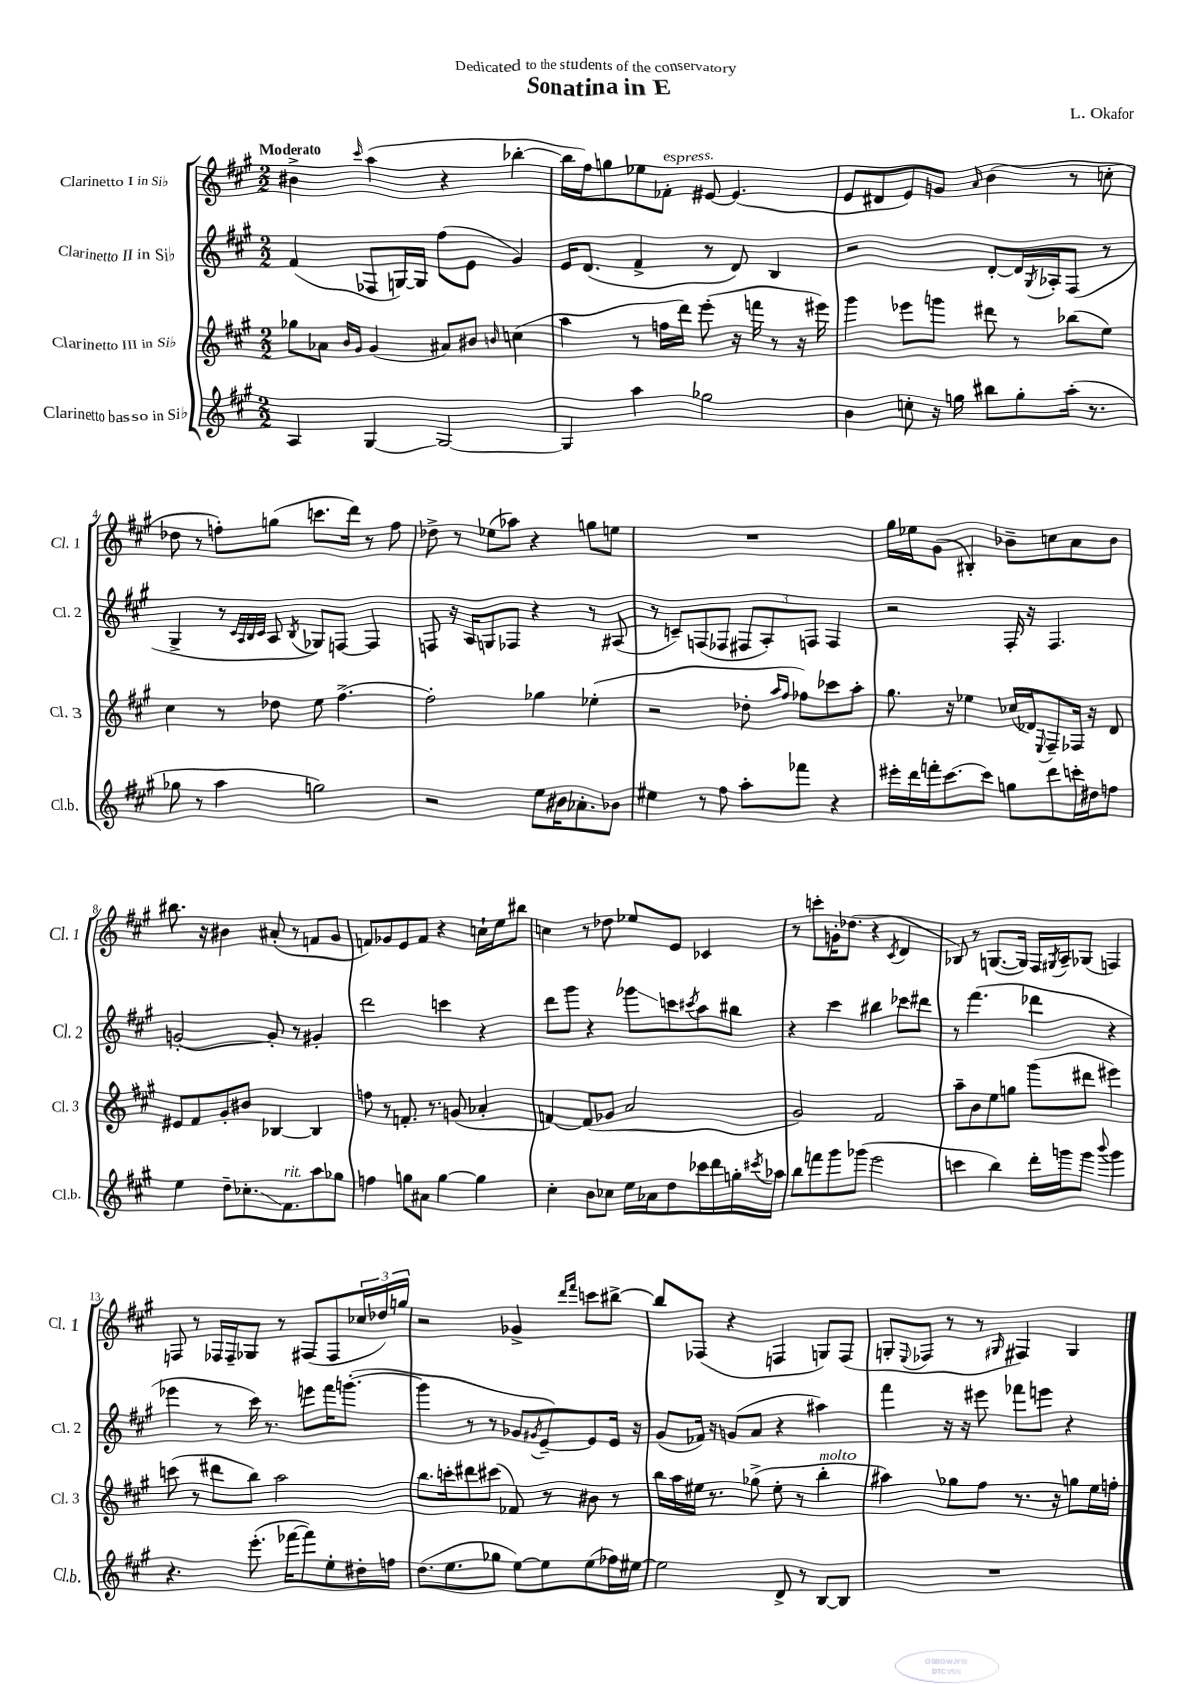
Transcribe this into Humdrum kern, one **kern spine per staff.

**kern	**kern	**kern	**kern
*staff4	*staff3	*staff2	*staff1
*clefG2	*clefG2	*clefG2	*clefG2
*k[f#c#g#]	*k[f#c#g#]	*k[f#c#g#]	*k[f#c#g#]
*M2/2	*M2/2	*M2/2	*M2/2
4A	8gg-	(4f#	4b#^
.	8a-	.	.
.	16qqb	.	.
.	16qqg#	.	16qqccc#
[4G#	(4g#	8F-	(4aa
.	.	[16G)	.
.	.	16G]	.
2G#_	8a#)	(8ff#	4r
.	8b#	8e	.
.	16qqb	.	.
.	(4cc	4g#)	[4bb-'
=	=	=	=
4G#]	4aa	16e	16bb-]
.	.	(8.d	16ff#)
.	.	.	8gg
4aa	8r	4f#^	8ee-
.	16ff	.	8f-'
.	16ddd)	.	.
2gg-	(8eee'	8r	[8e#
.	16r	8d)	(4.e#]
.	16fff	.	.
.	8r	4B	.
.	16r	.	.
.	16eee#)	.	.
=	=	=	=
4b	4ggg#	2r	8e
.	.	.	8d#
8cc'	8eee-	.	8e)
16r	8ggg	.	8g
16gg	.	.	.
.	.	.	16qqa
8bb#	8ddd#	[8d'	(4b
8gg'	8r	16d]	.
.	.	8qG#	.
.	.	16A-'	.
(16aa'	(8bb-	(8F#	8r
8.r	.	.	.
.	8ee)	8r	8cc'
=	=	=	=
8gg-	4cc#	4G#^	8dd-
8r	.	.	8r
4aa	8r	8r	8ff')
.	.	32qqc#	.
.	.	32qqA	.
.	.	32qqB	.
.	.	32qqc#	.
.	8dd-	8A	(8gg
.	.	8qB	.
2gg)	8ee	8G-)	8.ccc
.	[4.ff#^	[8F	.
.	.	.	16ddd)
.	.	4F]	8r
.	.	.	8ff
=	=	=	=
2r	2ff#']	8F	8dd-^
.	.	16r	8r
.	.	16A	.
.	.	8G	(8ee-
.	.	8F-	8aa-)
8ee	4gg-	4r	4r
16b#	.	.	.
8.a-'	.	.	.
.	(4ee-'	8r	8gg
8b-	.	(8A#	8ee
=	=	=	=
4ee#	2r	8r	1r
.	.	8c~)	.
8r	.	(8F	.
8ff#	.	8F-	.
8aa'	8dd-'	12F#	.
.	.	12A')	.
.	16qqaa	.	.
.	16qqff#	.	.
8fff-	8ff-)	.	.
.	.	12F	.
4r	8ccc-	4F	.
.	8aa'	.	.
=	=	=	=
16eee#'	8.gg#	2r	16gg#
16ddd	.	.	16ee-
16fff'	.	.	(8g#
[8.ccc#	16r	.	.
.	4ee-	.	4B#')
8ccc#]	.	.	.
8gg	(16cc-	16F#'	8b-~
.	16d-)	16r	.
.	8qqE	.	.
8ddd	8F#~	4.F#	8cc
16ccc'	16F-	.	8a
16dd#	16r	.	.
8ff	8d-	.	8b-
=	=	=	=
4ee	8e#	[2g'	8.bb#
.	8f#	.	.
.	.	.	16r
8dd~	8g#'	.	4b#
8.cc-'	8b#	.	.
.	[4B-	8g']	(8a#'
8.f#	.	.	.
.	.	8r	8r
8aa	4B-]	4g#'	8f
8gg-	.	.	8g#
=	=	=	=
4ff	8ff	2ddd	8f)
.	8r	.	8g-
8gg	8.f'	.	8e
8a#	.	.	8f
.	8.r	.	.
[4gg	.	4ccc	4r
.	(8g	.	.
4gg]	4a-'	4r	16cc`
.	.	.	16ee
.	.	.	8bb#
=	=	=	=
4cc#'	[4f)	8ddd	4cc
.	.	8ggg#	.
8b	(8f]	4r	8r
8cc-	8g-	.	8dd-
16ee	2a	8ggg-	8ee-
16a-	.	.	.
8dd	.	8ccc	8e
.	.	8qccc#	.
16ccc-	.	8aa	4c-
16ddd	.	.	.
16gg'	.	8bb#	.
8qccc#	.	.	.
16aa-	.	.	.
=	=	=	=
8bb	2g#)	4r	8r
8fff	.	.	8ccc'
8ggg#	.	4ccc#	16g'
.	.	.	(8.dd-
(8ggg-	.	.	.
2eee	2f#	4bb#	4r
.	.	.	8qc#
.	.	8ccc-	4d
.	.	8ddd#	.
=	=	=	=
4ccc	8aa~	8r	8B-)
.	8b	(4.fff#	8r
4bb)	8ee	.	([8.G
.	8gg	.	.
.	.	.	16G])
16ddd'	(8ggg#	4ddd-	16F#
.	.	.	8qG#
16ggg	.	.	16A~
8ggg	8ddd#	.	(8G-
8qqbbb	.	.	.
4ggg	4eee#)	4r	4F)
=	=	=	=
4.r	(8ccc	4eee-	8F
.	8r	.	8r
.	8ddd#	8r	16F-
.	.	.	16F-~
(8.eee'	8bb)	16ccc#)	8G-
.	.	8.r	.
.	2aa	.	8r
[16fff-	.	.	.
8fff-])	.	8eee	(8F#
8ee'	.	16fff#	8F#
.	.	([8.ggg'	.
16dd#'	.	.	24cc-
.	.	.	24dd-)
16ff	.	.	.
.	.	.	24gg
=	=	=	=
(8.dd	8.bb	4ggg]	2r
8.ee	16ccc'	.	.
.	8ddd#	8r	.
8gg-	(8ccc#	8r	.
[8ee)	8f-)	8g-	4g-^
.	.	8qg#	.
8ee]	8r	[8e~)	.
.	.	.	16qqddd
.	.	.	16qqfff#
(8ee	8b#	8e]	8ccc
16ff-)	8r	16e	[8bb#^
[16ee#	.	16r	.
=	=	=	=
2ee#]	16bb	(8g#	8bb#]
.	16aa	.	.
.	16ee#	16f-)	(8F-
.	8.r	16r	.
.	.	(8g	4r
.	(8gg-^	8a	.
8d^	8ee#'	4r	4F
8r	8r	.	.
[8B	4bb'	4aa#)	8G)
8B]	.	.	(8F
=	=	=	=
1r	4aa#)	4fff#	8G'
.	.	.	8qqE
.	.	.	8F-
.	8gg-	16r	8r
.	.	16r	.
.	8ff#	8eee#	8r
.	.	.	16qqG#
.	8.r	8fff-	4F#)
.	.	8eee	.
.	16r	.	.
.	8gg	4r	4G#
.	16ee	.	.
.	16ff'	.	.
==	==	==	==
*-	*-	*-	*-
